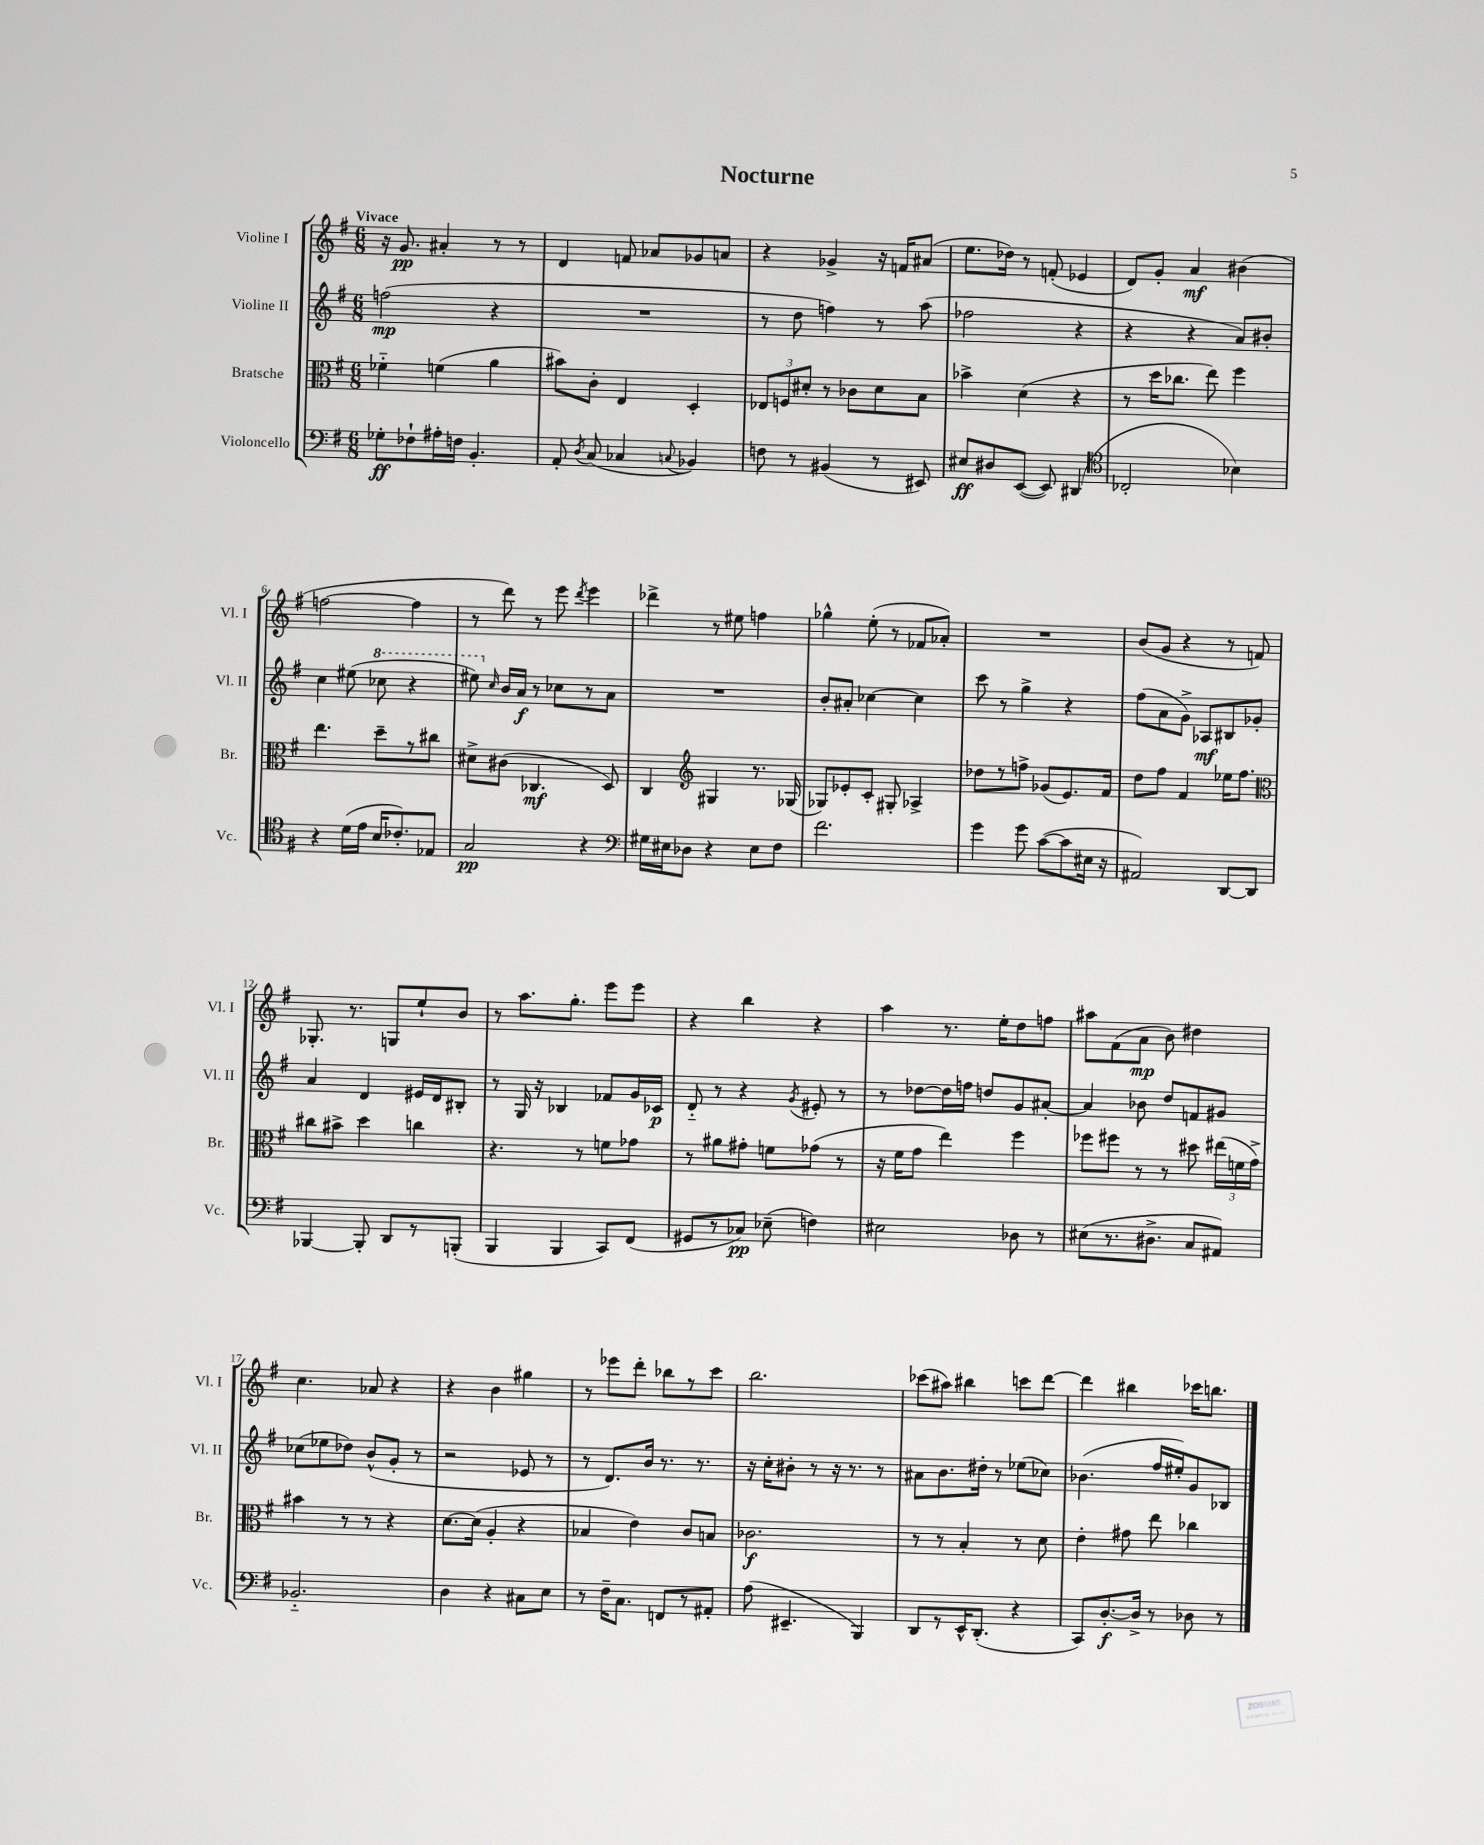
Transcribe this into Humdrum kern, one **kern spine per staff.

**kern	**kern	**kern	**kern
*staff4	*staff3	*staff2	*staff1
*clefF4	*clefC3	*clefG2	*clefG2
*k[f#]	*k[f#]	*k[f#]	*k[f#]
*M6/8	*M6/8	*M6/8	*M6/8
8G-'	4f-'~	(2ff	16r
.	.	.	8.g
8F-`	.	.	.
16A#'	(4f	.	4a#'
16F	.	.	.
4.BB'	.	.	.
.	4a	4r	8r
.	.	.	8r
=	=	=	=
8AA'	8b#)	2.r	4d
8qD	.	.	.
(8C	8c'	.	.
4C-	4E	.	8f
.	.	.	8a-
8qqC	.	.	.
4BB-)	4D'	.	8g-
.	.	.	8a
=	=	=	=
8F	12E-	8r	4r
.	12F	.	.
8r	.	8dd	.
.	12d#'	.	.
(4BB#	8r	4ff)	4g-^
.	8c-	.	.
8r	8d#	8r	16r
.	.	.	16f
8EE#)	8B	(8aa	(8a#
=	=	=	=
8E#	4b-^	2ff-	8.ee
8D#	.	.	.
.	.	.	16dd-)
([8EE	(4d	.	8r
8EE])	.	.	(8f'
(4DD#	4r	4r	4e-
=	=	=	=
*clefC4	*	*	*
2C-'	8r	4r	8d)
.	16dd	.	8g'
.	8.cc-	.	.
.	.	4r	4a
.	8ee)	.	.
4B-)	4ff#	8a)	(4b#
.	.	8b#'	.
=	=	=	=
4r	4.ee	4cc	[2ff
(16d	.	(8ee#	.
16e	.	.	.
16B	8dd~	8ccc-	.
8.c-')	.	.	.
.	8r	4r	4ff]
8E-	8cc#	.	.
=	=	=	=
2G	8d#^	8eee#)	8r
.	.	16qqcc	.
.	(8c#	16b	8ddd)
.	.	16a	.
.	4.C-	8r	8r
.	.	8cc-	8eee
.	.	.	8qddd
4r	.	8r	4eee
.	8D)	8a	.
=	=	=	=
*clefF4	*	*	*
16G#	4C	2.r	4ddd-^
16E#	.	.	.
8D-	.	.	.
*	*clefG2	*	*
4r	4G#	.	8r
.	.	.	8ee#
8E#	8.r	.	4ff
8F#	.	.	.
.	(16G-	.	.
=	=	=	=
2.f#	8G-)	8b'	4gg-^^
.	8e-'	8a#'	.
.	8c'	[4cc-	(8ee'
.	8G#'	.	8r
.	4A-^	4cc-]	8f-
.	.	.	8a-')
=	=	=	=
4g	8dd-	8ccc	2.r
.	8r	8r	.
8g	8ff^	4gg^	.
([8c	(8g-	.	.
8c]	8.e)	4r	.
16E#	.	.	.
16r	16f#	.	.
=	=	=	=
2AA#)	8dd	(8ff#	(8b
.	8ff#	8a	8g
.	4f#	8g^)	4r
.	.	8A-	.
[8DD	16ee-	8B#	8r
.	8.ff#	.	.
8DD]	.	8g-'	8f)
=	=	=	=
*	*clefC3	*	*
[4BBB-	8cc#	4a	8.G-'
.	8b#^	.	.
.	.	.	8.r
8BBB-']	4dd	4d	.
8DD	.	.	8G
8r	4cc	16e#	8ee`
.	.	16d	.
(8BBB'	.	8B#'	8b
=	=	=	=
4BBB	4.r	8r	8r
.	.	16G	8.aa
.	.	16r	.
4BBB	.	4B-	.
.	.	.	8.gg'
.	8r	.	.
8CC)	8f	8f-	8eee
(8FF#	8g-	16g	8eee
.	.	16c-	.
=	=	=	=
8GG#	8r	8d'~	4r
8r	8a#	8r	.
8C-)	8g#'	4r	4bb
(8E-~	8f	.	.
.	.	8qg	.
4F)	(8g-	8e#'	4r
.	8r	8r	.
=	=	=	=
2E#	16r	8r	4aa
.	16f#	.	.
.	8g	[8dd-	.
.	4ee)	16dd-]	8.r
.	.	16ff	.
.	.	8dd	.
.	.	.	16ee'
8D-	4ff#	8g	8dd
8r	.	[8a#'	8ff
=	=	=	=
(8E#	8ff-	4a#]	8aa#
8.r	8ff#	.	(8f#
.	8r	8b-	8a
8.D#^	.	.	.
.	8r	8dd	8b)
8C	8dd#	8f	4dd#
8AA#)	(24ee#	8g#	.
.	24f	.	.
.	24g^)	.	.
=	=	=	=
2.BB-'~	4b#	(8cc-	4.cc
.	.	8ee-	.
.	8r	8dd-)	.
.	8r	(8b^^	8a-
.	4r	8g'	4r
.	.	8r	.
=	=	=	=
4D	[8.d	2r	4r
.	(16d]	.	.
4r	4A'	.	4b
8C#	4r	8e-	4gg#
8E	.	8r	.
=	=	=	=
8r	4B-	8r	8r
16F#~	.	8.d)	8eee-
8.C	.	.	.
.	4e)	.	8ddd'
.	.	16b	.
8FF	.	8.r	8bb-
8r	8c	.	8r
.	.	8.r	.
8AA#'	8B	.	8ccc
=	=	=	=
(8A	2.c-	16r	2.bb
.	.	16cc'	.
4.EE#~	.	8b#'	.
.	.	8r	.
.	.	16r	.
.	.	8.r	.
4BBB)	.	.	.
.	.	8r	.
=	=	=	=
8DD	8r	8a#	(8ccc-
8r	8r	8.b	8aa#)
16EE^^	4B'	.	4bb#
(8.DD'	.	16dd#'	.
.	.	8r	.
4r	8r	(8ee-	8ccc
.	8d	8cc-)	[8ddd
=	=	=	=
8CC)	4e'	(4.b-	4ddd]
[8.D'	.	.	.
.	8g#	.	4bb#
16D^]	.	.	.
8r	8ee	16ff#	.
.	.	16ee#')	.
8D-	4cc-	8g	16ccc-
.	.	.	8.bb
8r	.	8B-	.
==	==	==	==
*-	*-	*-	*-
